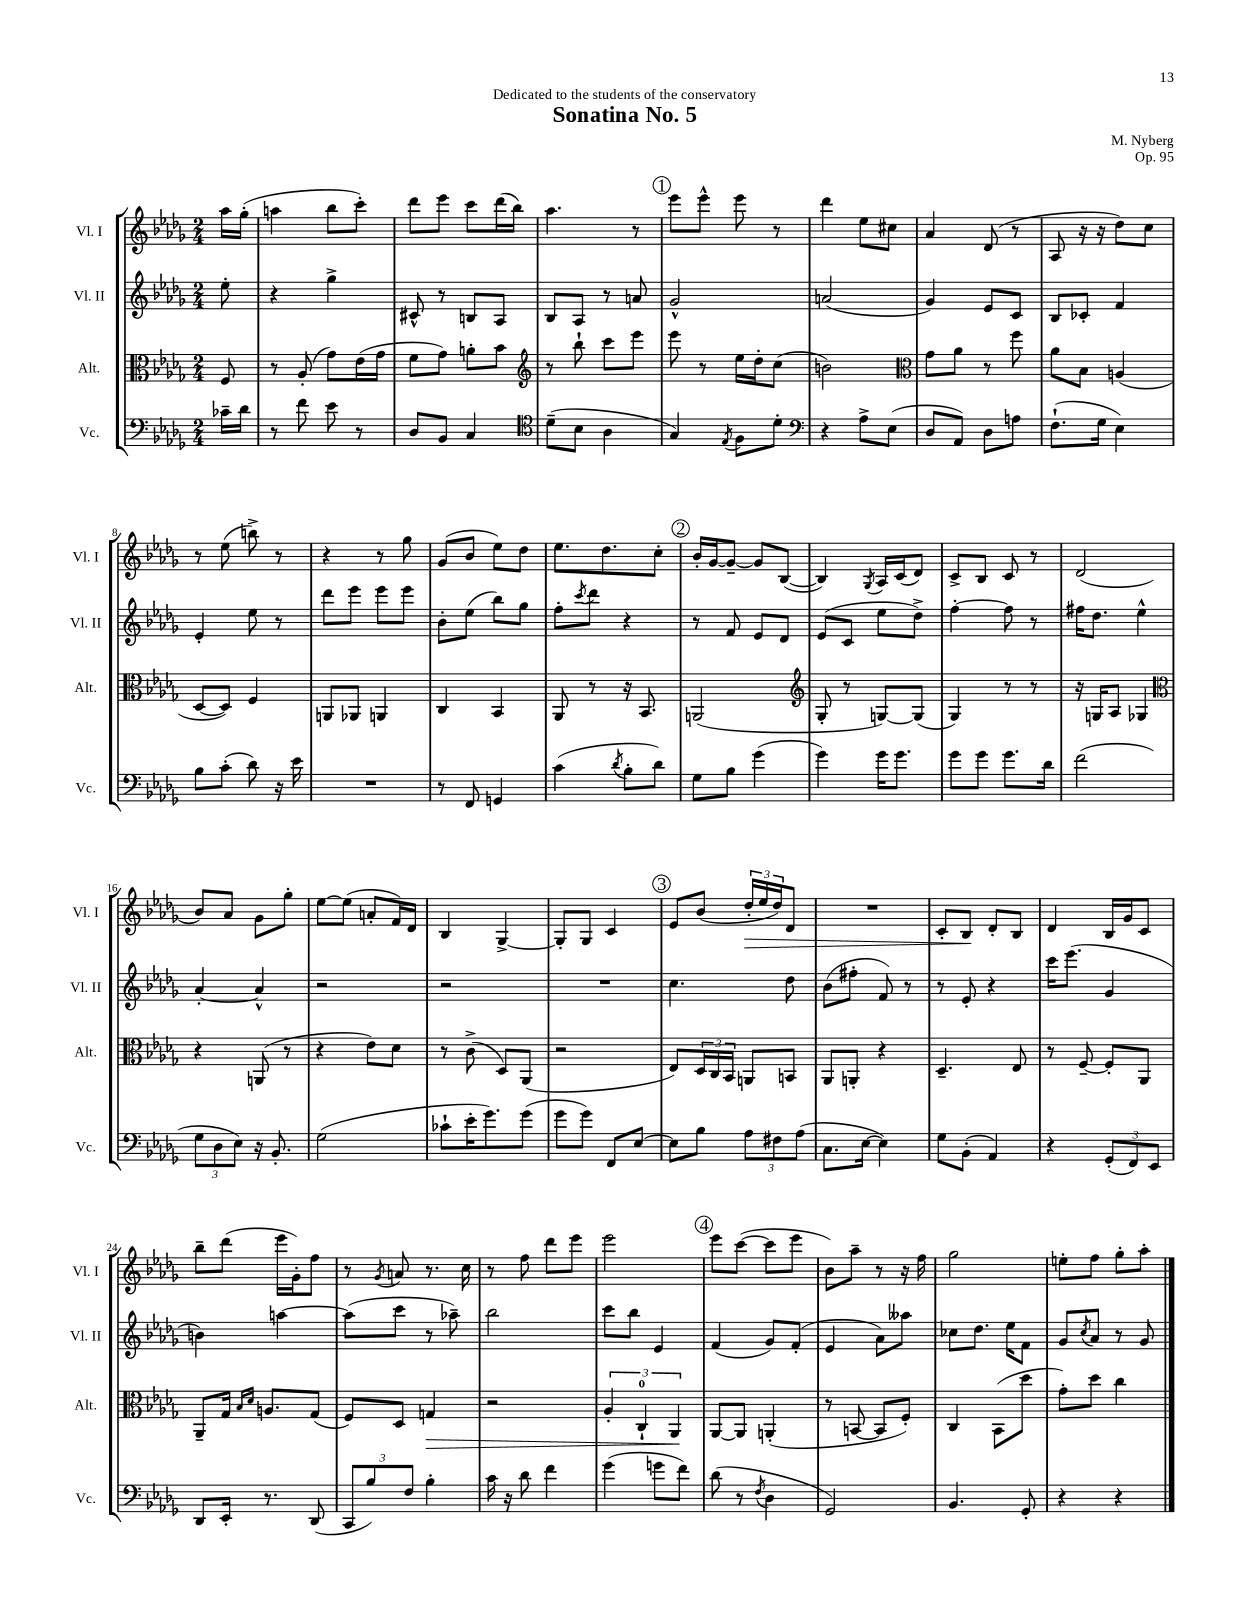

**kern	**kern	**kern	**kern
*staff4	*staff3	*staff2	*staff1
*clefF4	*clefC3	*clefG2	*clefG2
*k[b-e-a-d-g-]	*k[b-e-a-d-g-]	*k[b-e-a-d-g-]	*k[b-e-a-d-g-]
*M2/4	*M2/4	*M2/4	*M2/4
16c-~\LL	8F/	8ee-'\	16aa-\LL
16d-\JJ	.	.	(16gg-'\JJ
=	=	=	=
8r	8r	4r	4aa\
8f\	(8A-'/	.	.
8e-\	8g-\L)	4gg-^\	8bb-\L
8r	(16e-\L	.	8ccc'\J)
.	16g-\JJ	.	.
=	=	=	=
8D-/L	8f\L	8c#^^/	8ddd-\L
8BB-/J	8g-\J)	8r	8eee-\J
4C/	8a'\L	8B/L	8ccc\L
.	8b-\J	8A-/J	(16ddd-\L
.	.	.	16bb-\JJ)
=	=	=	=
*clefC4	*clefG2	*	*
(8d-~\L	8r	8B-/L	4.aa-\
8B-\J	8bb-`\	8A-/J	.
4A-\	8ccc\L	8r	.
.	8eee-\J	8a/	8r
=	=	=	=
4G-/)	8eee-\	2g-^^/	8eee-\L
.	8r	.	8eee-^^\J
8qE-/	.	.	.
8F\L	16ee-\LL	.	8eee-\
.	16dd-'\J	.	.
8d-'\J	(8cc\J	.	8r
=	=	=	=
*clefF4	*	*	*
4r	2b\)	(2a/	4ddd-\
8A-^\L	.	.	8ee-\L
(8E-\J	.	.	8cc#\J
=	=	=	=
*	*clefC3	*	*
8D-/L	8g-\L	4g-/)	4a-/
8AA-/J)	8a-\J	.	.
8D-\L	8r	8e-/L	(8d-/
8A\J	8ff\	8c/J	8r
=	=	=	=
(8.F`\L	8a-\L	8B-/L	8A-/
.	8B-\J	8c-'/J	16r
16G-\Jk	.	.	16r
4E-\)	(4A/	4f/	8dd-\L)
.	.	.	8cc\J
=	=	=	=
8B-\L	[8D-/L	4e-'/	8r
(8c'\J	8D-/]J)	.	(8ee-\
8d-\)	4F/	8ee-\	8bb^\)
16r	.	8r	8r
16e-\	.	.	.
=	=	=	=
2r	8AA/L	8ddd-\L	4r
.	8AA-/J	8eee-\J	.
.	4AA/	8eee-\L	8r
.	.	8eee-\J	8gg-\
=	=	=	=
8r	4C/	8b-'\L	(8g-/L
8FF/	.	(8ee-\J	8b-/J
4GG/	4BB-/	8bb-\L)	8ee-\L)
.	.	8gg-\J	8dd-\J
=	=	=	=
(4c\	8AA-/	8ff'\L	8.ee-\L
.	.	8qccc/	.
.	8r	8ddd-\J	.
.	.	.	8.dd-\
8qd-/	.	.	.
8B-'\L	16r	4r	.
.	8.BB-/	.	.
8d-\J)	.	.	8cc'\J
=	=	=	=
8G-\L	(2AA/	8r	16b-'/LL
.	.	.	[16g-/J
8B-\J	.	8f/	8g-~/_J
(4g-\	.	8e-/L	8g-/]L
.	.	8d-/J	([8B-/J
=	=	=	=
*	*clefG2	*	*
4g-\)	8G-'/	(8e-/L	4B-/])
.	8r	8c/J	.
.	.	.	8qG-/
16g-\LK	[8G/L)	8ee-\L	16A-/LL
8.g-\J	.	.	(16c/J
.	(8G/]J	8dd-^\J)	8d-/J)
=	=	=	=
8g-\L	4G-/)	[4ff'\	8c^/L
8g-\J	.	.	8B-/J
8.g-\L	8r	8ff\]	8c/
.	8r	8r	8r
16d-\Jk	.	.	.
=	=	=	=
(2f\	16r	16ff#\LK	(2d-/
.	16G/LK	8.dd-\J	.
.	8A-/J	.	.
.	4G-/	4ee-^^\	.
=	=	=	=
*	*clefC3	*	*
12G-\L	4r	[4a-'/	8b-/L)
12D-\	.	.	.
.	.	.	8a-/J
12E-\J)	.	.	.
16r	(8AA/	4a-^^/]	8g-\L
8.BB-'/	.	.	.
.	8r	.	8gg-'\J
=	=	=	=
(2G-\	4r	2r	[8ee-\L
.	.	.	(8ee-\]J
.	8e-\L)	.	8a'/L
.	8d-\J	.	16f/L)
.	.	.	16d-/JJ
=	=	=	=
8c-`\L	8r	2r	4B-/
16e-'\K	(8c^\	.	.
8.g-\)	.	.	.
.	8D-/L)	.	[4G-^/
(8g-\J	(8AA-/J	.	.
=	=	=	=
8g-\L	2r	2r	8G-'/]L
8g-\J)	.	.	8G-/J
8FF/L	.	.	4c/
[8E-/J	.	.	.
=	=	=	=
8E-\]L	8E-/L)	4.cc\	8e-/L
8B-\J	24D-/L	.	(8b-/J
.	24C/	.	.
.	24BB-/JJ	.	.
12A-\L	8AA/L	.	24dd-'/LL
.	.	.	24ee-/
12F#\	.	.	24dd-/J)
.	8BB/J	8dd-\	8d-/J
(12A-\J	.	.	.
=	=	=	=
8.C\L	8AA-/L	(8b-\L	2r
.	8AA'/J	8ff#'\J	.
[16E-\Jk	.	.	.
4E-\])	4r	8f/)	.
.	.	8r	.
=	=	=	=
8G-\L	4.D-~/	8r	8c'/L
(8BB-'\J	.	8e-'/	8B-/J
4AA-/)	.	4r	8d-'/L
.	8E-/	.	8B-/J
=	=	=	=
4r	8r	16ccc\LK	4d-/
.	.	(8.eee-\J	.
.	[8F~/	.	.
(12GG-'/L	8F'/]L	4g-/	16B-/LL
.	.	.	16g-/J
12FF/)	.	.	.
.	8AA-/J	.	8c/J
12EE-/J	.	.	.
=	=	=	=
8DD-/L	8AA-~/L	4b\)	8bb-~\L
16EE-'/Jk	16G-/Jk	.	(8ddd-\J
.	16qqB-/LL	.	.
.	16qqd-/JJ	.	.
8.r	8.A/L	.	.
.	.	[4aa\	16eee-\LL
.	.	.	16g-'\J)
(8DD-/	(8G-/J	.	8ff\J
=	=	=	=
12CC/L	8F/L)	(8aa\]L	8r
12B-/)	.	.	.
.	.	.	8qg-/
.	8D-/J	8ccc\J	8a/
12F/J	.	.	.
4B-'\	4G/	8r	8.r
.	.	8aa-~\)	.
.	.	.	16cc\
=	=	=	=
16c\	2r	2bb-\	8r
16r	.	.	.
8d-\	.	.	8ff\
4f\	.	.	8ddd-\L
.	.	.	8eee-\J
=	=	=	=
(4g-\	6A-'/	8ccc\L	2eee-\
.	.	8bb-\J	.
.	6C`/	.	.
8g\L	.	4e-/	.
.	6AA-/	.	.
8f\J)	.	.	.
=	=	=	=
(8d-\	[8AA-/L	(4f/	8eee-\L
8r	8AA-/]J	.	([8ccc\J
8qF/	.	.	.
4D-\	(4AA'/	8g-/L)	8ccc\]L
.	.	(8f'/J	8eee-\J
=	=	=	=
2GG-/)	8r	4e-/	8b-\L)
.	[8BB/	.	8aa-~\J
.	8BB/]L	8a-\L)	8r
.	8F'/J)	8aa--\J	16r
.	.	.	16ff\
=	=	=	=
4.BB-/	4C/	8cc-\L	2gg-\
.	.	8.dd-\J	.
.	(8BB-\L	.	.
.	.	16ee-\LK	.
8GG-'/	8dd-\J	8f\J	.
=	=	=	=
4r	8g-'\L)	8g-/L	8ee'\L
.	.	8qcc/	.
.	8dd-\J	8a-/J	8ff\J
4r	4cc\	8r	8gg-'\L
.	.	8g-/	8aa-'\J
==	==	==	==
*-	*-	*-	*-
